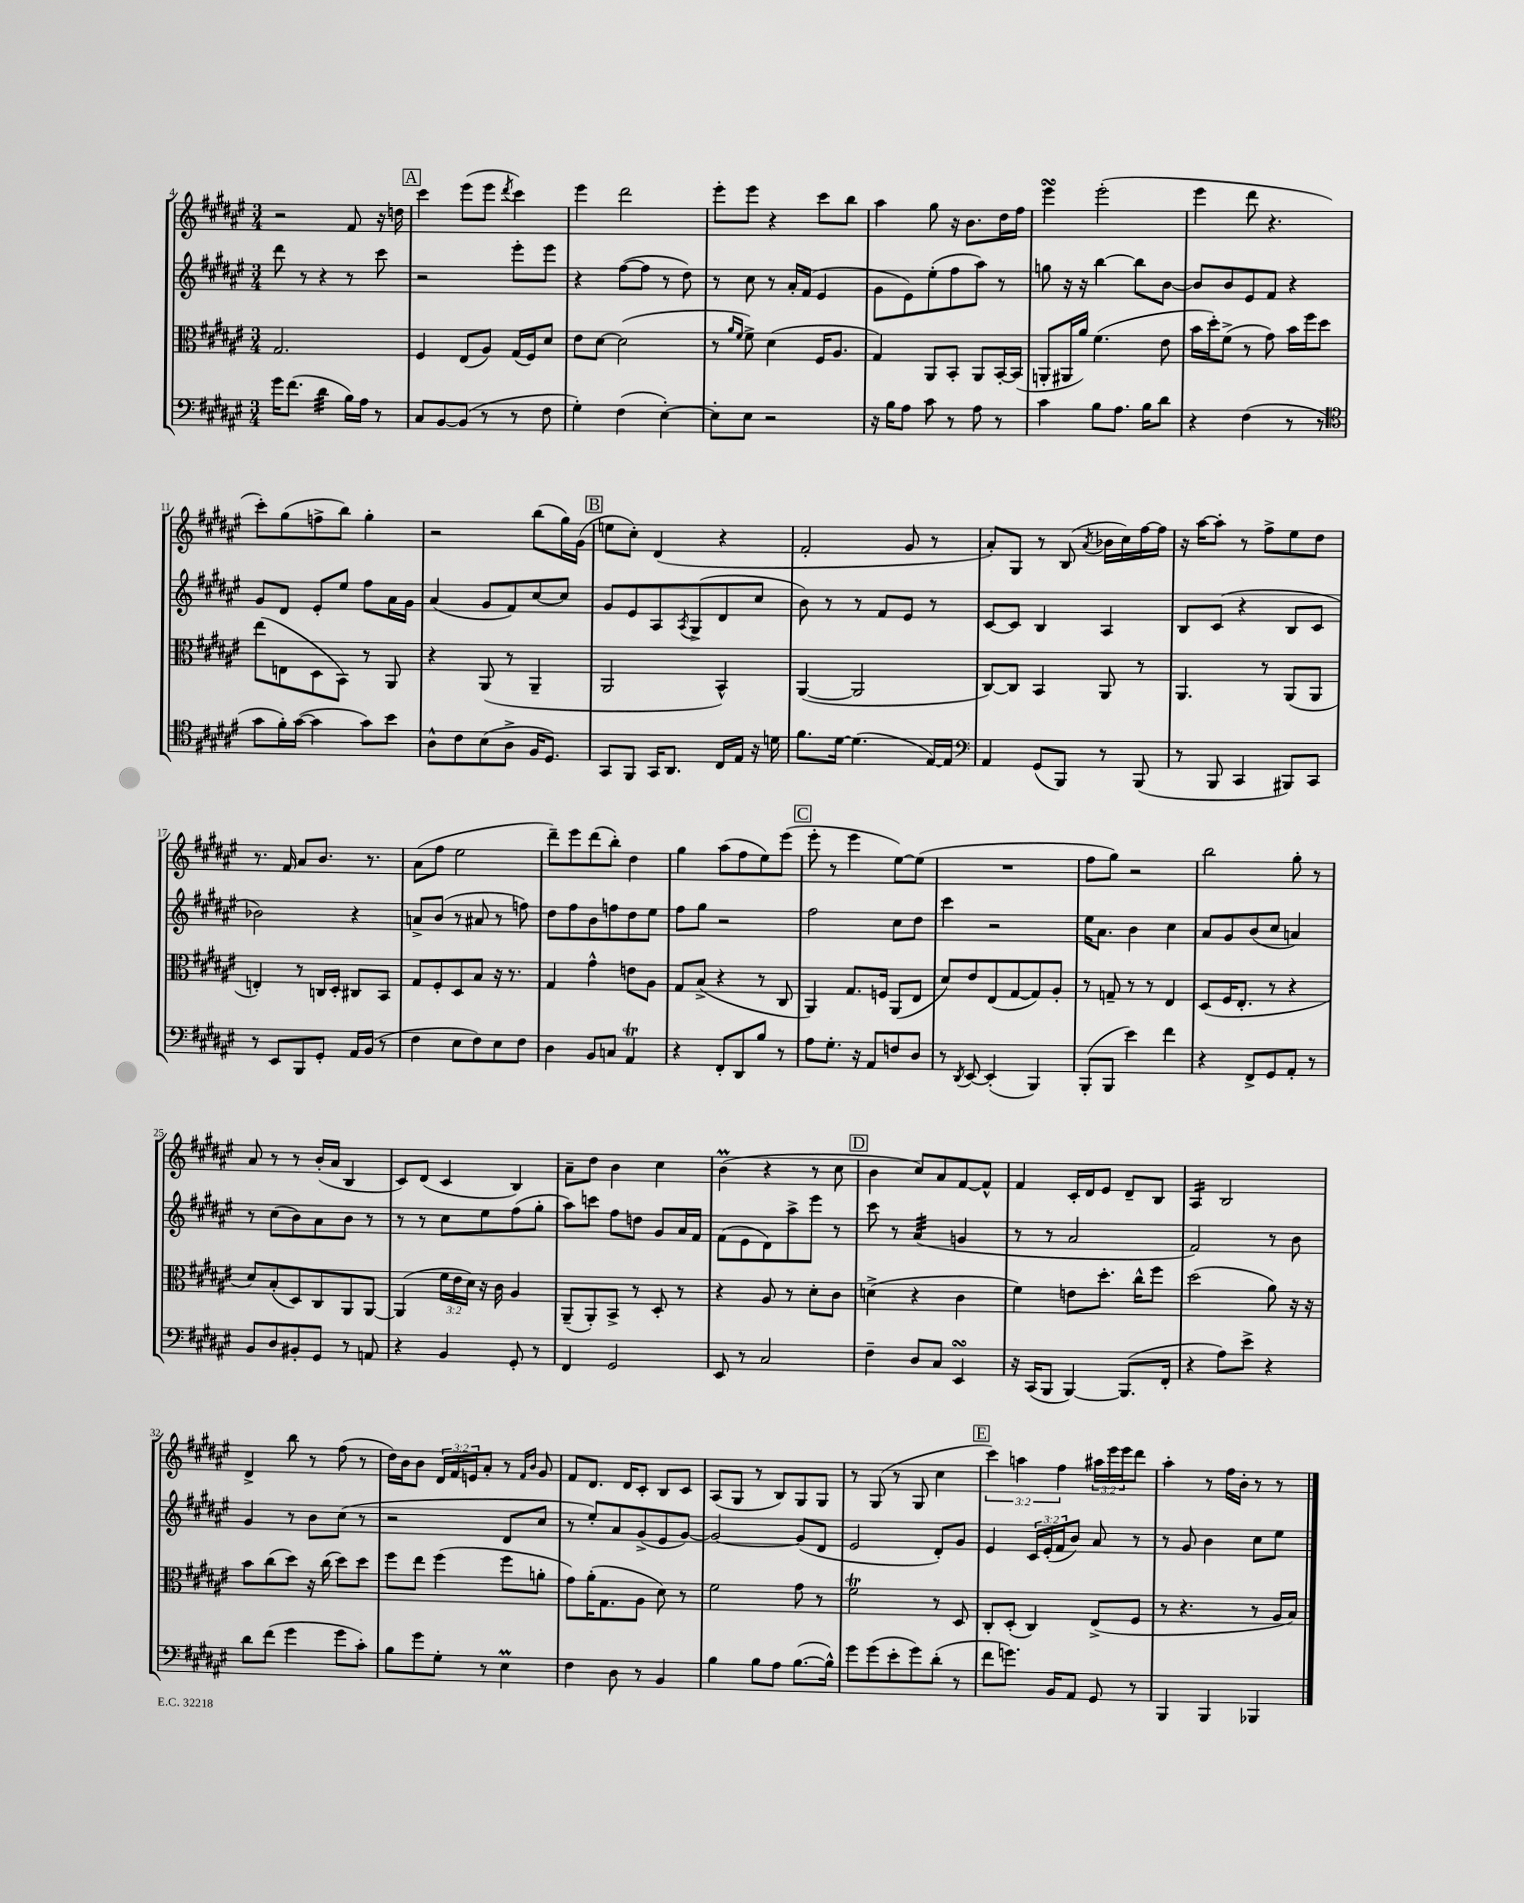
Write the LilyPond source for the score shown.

<<
\new StaffGroup <<
\new Staff = "s0" {
    \clef treble \key fis \major \numericTimeSignature \time 3/4 \override Staff.TupletNumber.text = #tuplet-number::calc-fraction-text
    r2 fis'8 r16 d''16 |
    \mark \markup { \box "A" } cis'''4 eis'''8( eis'''8 \acciaccatura { dis'''8 } cis'''4) |
    eis'''4 dis'''2 |
    eis'''8-. eis'''8 r4 cis'''8 b''8 |
    ais''4 gis''8 r16 b'8. dis''16 fis''16 |
    eis'''4\turn eis'''2-.( |
    eis'''4 dis'''8 r4. |
    cis'''8-.) gis''8( f''8-> b''8) gis''4-. |
    r2 b''8( gis''16) gis'16( |
    \mark \markup { \box "B" } e''8 cis''8-.) dis'4( r4 |
    fis'2-. gis'8 r8 |
    ais'8-.) gis8 r8 b8( \acciaccatura { ais'8 } bes'16 cis''16) fis''16~ fis''16 |
    r16 ais''16~ ais''8-. r8 fis''8-> eis''8 dis''8 |
    r8. fis'16 ais'8 b'8. r8. |
    ais'8( fis''8 eis''2 |
    dis'''8--) eis'''8 dis'''8( b''8-.) dis''4 |
    gis''4 ais''8( fis''8 eis''8) eis'''8( |
    \mark \markup { \box "C" } eis'''8-. r8 eis'''4 eis''8~) eis''8( |
    R2. |
    fis''8 gis''8) r2 |
    b''2 gis''8-. r8 |
    ais'8 r8 r8 b'16-.( ais'16 b4 |
    cis'8) dis'8( cis'4 b4) |
    ais'8-- dis''8 b'4 cis''4 |
    b'4\prall( r4 r8 cis''8 |
    \mark \markup { \box "D" } b'4 cis''8) ais'8 fis'8~ fis'8-^ |
    fis'4 cis'16-. dis'16 eis'8 dis'8-- b8 |
    ais4:16 b2 |
    dis'4-> b''8 r8 fis''8( r8 |
    dis''16) b'16 b'8 \tuplet 3/2 { dis'16 fis'16 e'16 } ais'8-. r8 \grace { fis'16 b'16 } gis'8 |
    fis'8 dis'8. dis'16 cis'8-. b8 cis'8 |
    ais8( gis8 r8 b8) gis8 gis8 |
    r8 gis8( r8 gis8 cis''4 |
    \mark \markup { \box "E" } \tuplet 3/2 { cis'''4) a''4 fis''4 } \tuplet 3/2 { ais''16 eis'''16 eis'''16 } dis'''8 |
    ais''4-. r8 fis''16 b'16-. r8 r8 \bar "|." |
}
\new Staff = "s1" {
    \clef treble \key fis \major \numericTimeSignature \time 3/4 \override Staff.TupletNumber.text = #tuplet-number::calc-fraction-text
    dis'''8 r8 r4 r8 cis'''8 |
    \mark \markup { \box "A" } r2 eis'''8-. eis'''8 |
    r4 fis''8~( fis''8 r8 dis''8) |
    r8 cis''8 r8 ais'16-. fis'16( eis'4 |
    gis'8 eis'8) eis''8-.( fis''8 ais''8) r8 |
    g''8 r16 r16 b''4~ b''8 b'8~ |
    b'8 b'8 eis'8 fis'8 r4 |
    gis'8 dis'8 eis'8-. eis''8 fis''8 ais'16 gis'16 |
    ais'4( gis'8 fis'8) cis''8~ cis''8 |
    \mark \markup { \box "B" } gis'8 eis'8 ais8 \acciaccatura { ais8 } gis8->( dis'8 cis''8 |
    b'8) r8 r8 fis'8 eis'8 r8 |
    cis'8~ cis'8 b4 ais4 |
    b8 cis'8( r4 b8 cis'8 |
    bes'2) r4 |
    a'8-> b'8( r8 ais'8 r8 f''8) |
    dis''8 fis''8 b'8 f''8 dis''8 eis''8 |
    fis''8 gis''8 r2 |
    \mark \markup { \box "C" } fis''2 cis''8 dis''8 |
    cis'''4 r2 |
    eis''16 ais'8. b'4 cis''4 |
    ais'8 gis'8 b'8( cis''8 a'4) |
    r8 cis''8( b'8) ais'8 b'8 r8 |
    r8 r8 cis''8 eis''8 fis''8( gis''8-. |
    ais''8) c'''8 fis''8 d''8 gis'8 ais'16 fis'16 |
    fis'8( eis'8 dis'8) ais''8-> eis'''8 r8 |
    \mark \markup { \box "D" } cis'''8 r8 ais'4:32( g'4 |
    r8 r8 ais'2 |
    fis'2) r8 b'8 |
    gis'4 r8 b'8 cis''8( r8 |
    r2 dis'8 cis''8 |
    r8 eis''8-.) ais'8 gis'8->( eis'8 gis'8~) |
    gis'2~ gis'8( dis'8 |
    eis'2 dis'8-.) gis'8 |
    \mark \markup { \box "E" } eis'4 \tuplet 3/2 { cis'16 eis'16-.( fis'16 } b'8) ais'8 r8 |
    r8 gis'8 b'4 cis''8 eis''8 \bar "|." |
}
\new Staff = "s2" {
    \clef alto \key fis \major \numericTimeSignature \time 3/4 \override Staff.TupletNumber.text = #tuplet-number::calc-fraction-text
    gis2. |
    \mark \markup { \box "A" } fis4 eis8( ais8) gis16( fis16) dis'8 |
    eis'8 dis'8~ dis'2( |
    r8 \grace { ais'16 fis'16 } fis'8->) dis'4( fis16 ais8. |
    gis4) ais,8 b,8-. ais,8 b,16~-. b,16( |
    a,8-. ais,16 ais'16) fis'4.( eis'8 |
    b'16 dis''16-.) fis'8->( r8 gis'8) b'16 fis''16 dis''8 |
    eis''8( e8 dis8 b,8) r8 ais,8 |
    r4 ais,8( r8 ais,4-- |
    \mark \markup { \box "B" } ais,2 b,4-^) |
    ais,4~( ais,2 |
    cis8~) cis8 b,4 ais,8 r8 |
    ais,4. r8 ais,8( ais,8 |
    e4-.) r8 c16 dis16-. cis8 b,8 |
    gis8 fis8-. dis8 b8 r16 r8. |
    gis4 gis'4-^ e'8 ais8 |
    gis8 b8->( r4 r8 cis8 |
    \mark \markup { \box "C" } ais,4) gis8. f16 ais,8( eis8 |
    dis'8) eis'8 eis8( gis8~ gis8) ais8-. |
    r8 g8-- r8 r8 eis4 |
    dis8( fis16 eis8.-. r8 r4 |
    dis'8) b8-.( dis8) cis8 ais,8 ais,8~ |
    ais,4( \tuplet 3/2 { fis'16 eis'16 dis'16) } r16 cis'16 ais4 |
    ais,8--( ais,8-.) b,8-> r8 dis8-. r8 |
    r4 ais8 r8 dis'8-. cis'8 |
    \mark \markup { \box "D" } d'4->( r4 cis'4 |
    fis'4) e'8 dis''8.-. cis''16-^ fis''8 |
    dis''2( ais'8) r16 r16 |
    b'8 cis''8( dis''8) r16 cis''16( dis''8) dis''8 |
    fis''8 eis''8 fis''4( fis''8 a'8-. |
    gis'8) ais'16-.( gis8. ais8 dis'8) r8 |
    fis'2 gis'8 r8 |
    fis'2\trill r8 dis8 |
    \mark \markup { \box "E" } cis8-. dis8-.( cis4) eis8->( fis8 |
    r8 r4. r8 ais16 b16) \bar "|." |
}
\new Staff = "s3" {
    \clef bass \key fis \major \numericTimeSignature \time 3/4
    gis'16 fis'8.( dis'4:32 b16) ais16 r8 |
    \mark \markup { \box "A" } cis8 b,8~ b,8( r8 r8 fis8 |
    gis4-.) fis4( eis4~-.) |
    eis8-. eis8 r2 |
    r16 b16 ais8 cis'8 r8 ais8 r8 |
    cis'4 b8 ais8. b16 dis'8 |
    r4 fis4( r8 r8 |
    \clef tenor gis'8 fis'16-.) gis'16~( gis'4 gis'8) b'8 |
    ais8-^ cis'8 b8( ais8-> fis16 dis8.) |
    \mark \markup { \box "B" } gis,8 fis,8 gis,16 ais,8. cis16 eis16 r16 d'16 |
    fis'8. dis'16~ dis'4.( eis16~) eis16 |
    \clef bass ais,4 gis,8( b,,8) r8 b,,8( |
    r8 b,,8 cis,4 bis,,8) cis,8 |
    r8 eis,8 b,,8 gis,8-. ais,16 b,16( r8 |
    fis4 eis8 fis8) eis8 fis8 |
    dis4 b,8 c8 ais,4\trill |
    r4 fis,8-. dis,8 b8 r8 |
    \mark \markup { \box "C" } ais8 gis8.-. r16 ais,8 f8 dis8 |
    r8 \acciaccatura { dis,8 } eis,8~ eis,4-.( b,,4) |
    b,,8-.( b,,8 eis'4) fis'4 |
    r4 fis,8-> gis,8 ais,8-. r8 |
    b,8 dis8 bis,8-. gis,8 r8 a,8 |
    r4 b,4 gis,8-. r8 |
    fis,4 gis,2 |
    eis,8 r8 cis2 |
    \mark \markup { \box "D" } fis4-- dis8 cis8 eis,4\turn |
    r16 cis,16( b,,8 b,,4~) b,,8.( fis,16-. |
    r4 ais8) eis'8-> r4 |
    dis'8 fis'8( gis'4 gis'8 cis'8-.) |
    b8 gis'8 gis8-. r8 eis4\prall |
    fis4 dis8 r8 b,4 |
    b4 b8 ais8 b8.~( b16-^) |
    gis'8 gis'8( eis'8-. gis'8) dis'8-.( r8 |
    \mark \markup { \box "E" } fis'8 g'8.) b,16 ais,8 gis,8 r8 |
    b,,4 b,,4 bes,,4 \bar "|." |
}
>>
>>
\layout { \context { \Score currentBarNumber = #4 } }
